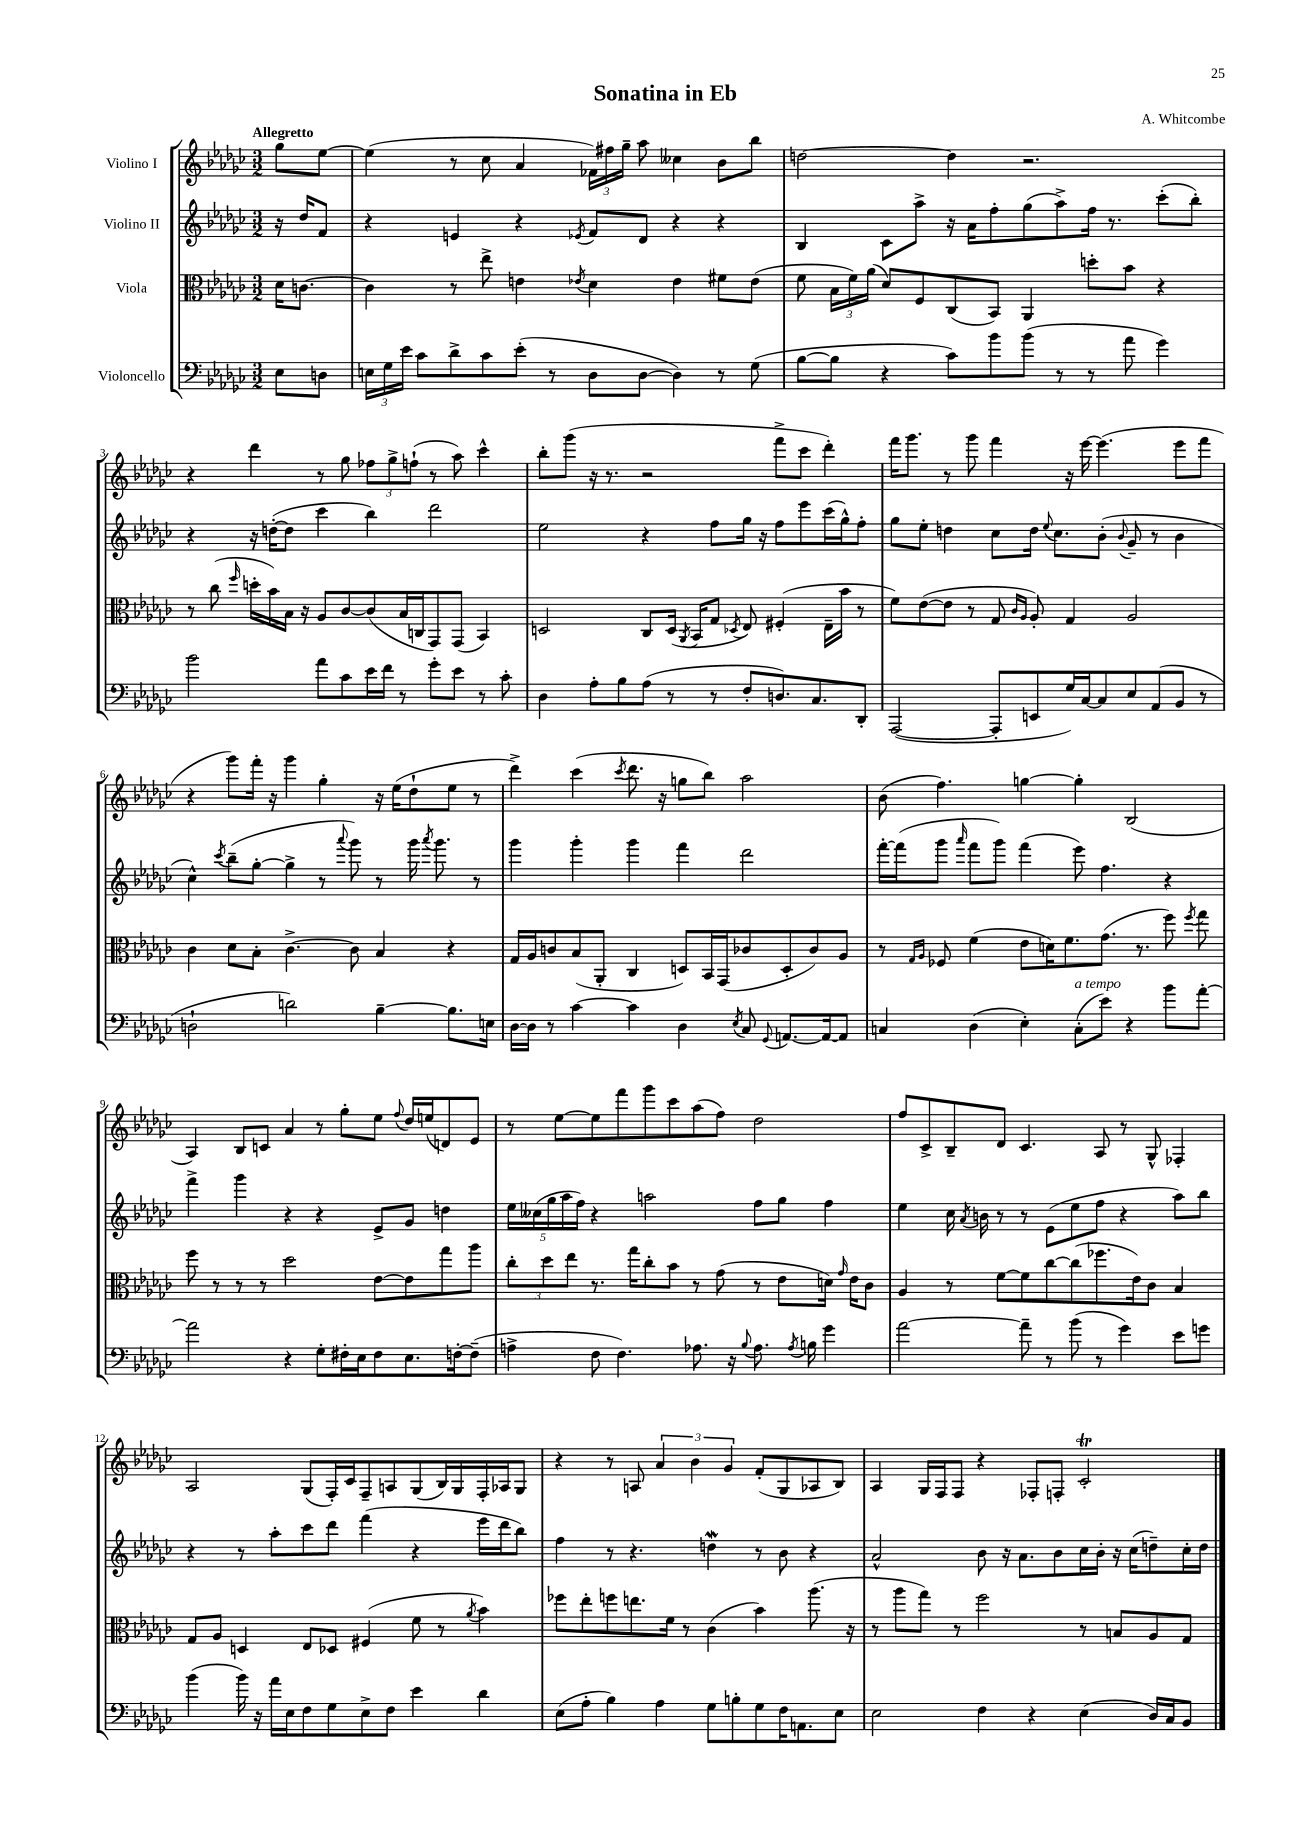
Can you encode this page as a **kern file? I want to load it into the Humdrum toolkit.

**kern	**kern	**kern	**kern
*staff4	*staff3	*staff2	*staff1
*clefF4	*clefC3	*clefG2	*clefG2
*k[b-e-a-d-g-c-]	*k[b-e-a-d-g-c-]	*k[b-e-a-d-g-c-]	*k[b-e-a-d-g-c-]
*M3/2	*M3/2	*M3/2	*M3/2
8E-	16d-	16r	8gg-
.	[8.c	16dd-	.
8D	.	8f	[8ee-
=	=	=	=
24E	4c]	4r	(4ee-]
24G-	.	.	.
24e-	.	.	.
8c-	.	.	.
8d-^	8r	4e	8r
8c-	8ee-^	.	8cc-
(8e-'	4e	4r	4a-
8r	.	.	.
.	8qe-	8qe-	.
8D-	4d-	8f	24f-)
.	.	.	24ff#
.	.	.	24gg-~
[8D-	.	8d-	8aa-
4D-])	4e-	4r	4cc--
8r	8f#	4r	8b-
(8G-	(8e-	.	8bb-
=	=	=	=
[8B-	8f	4B-	[2dd
8B-]	24B-	.	.
.	24f)	.	.
.	(24a-	.	.
4r	8d-)	8c-	.
.	8F	8aa-^	.
8c-)	(8C-	16r	4dd]
.	.	16a-	.
8b-	8BB-)	8ff'	.
(8b-	4AA-	(8gg-	2.r
8r	.	8aa-^)	.
8r	8dd'	16ff	.
.	.	8.r	.
8a-	8b-	.	.
4g-)	4r	(8ccc-'	.
.	.	8bb-')	.
=	=	=	=
2b-	8r	4r	4r
.	(8cc-	.	.
.	16qqff	.	.
.	16dd'	16r	4ddd-
.	16b-)	([16dd'	.
.	16B-	8dd]	.
.	16r	.	.
8a-	8A-	4ccc-	8r
8c-	[8c-	.	8gg-
16e-	(8c-]	4bb-)	12ff-
16f	.	.	.
.	.	.	12gg-^
8r	16B-	.	.
.	.	.	(12ff`
.	16C	.	.
8g-'	8GG-)	2ddd-	8r
8e-	(8GG-	.	8aa-)
8r	4BB-)	.	4ccc-^^
8c-'	.	.	.
=	=	=	=
4D-	2D	2ee-	8bb-'
.	.	.	(8ggg-
8A-'	.	.	16r
.	.	.	8.r
8B-	.	.	.
(8A-	8C-	4r	2r
8r	(16D	.	.
.	8qAA-	.	.
.	16BB-	.	.
8r	8G-	8ff	.
.	8qD-	.	.
8F'	8E-)	16gg-	.
.	.	16r	.
8.D)	(4F#'	8ff	8fff^
.	.	8eee-	8ccc-
8.C-	.	.	.
.	16E-~	(16ccc-	4ddd-')
.	16b-	16gg-^^)	.
8DD-'	8r	8ff'	.
=	=	=	=
([2AAA-	8f)	8gg-	16fff
.	.	.	8.ggg-
.	([8e-	8ee-'	.
.	8e-]	4dd	8r
.	8r	.	8ggg-
8AAA-']	8G-	8cc-	4fff
.	16qqc-	.	.
.	16qqA-	.	.
8EE	8A-')	16dd	.
.	.	8qqee-	.
.	.	8.cc-	.
16G-)	4G-	.	16r
[16C-	.	.	[16eee-
8C-]	.	(8b-'	(4.eee-]
.	.	8qqb-	.
8E-	2A-	8g-~	.
(8AA-	.	8r	.
8BB-	.	4b-	8eee-
8r	.	.	8fff
=	=	=	=
2D`	4c-	4cc-^^)	4r
.	.	8qccc-	.
.	8d-	(8bb-~	8ggg-)
.	8B-'	[8gg-'	16fff'
.	.	.	16r
2d)	[4.c-^	4gg-^]	4ggg-
.	.	8r	4gg-'
.	.	8qqaaa-	.
.	8c-]	8ggg-)	.
[4B-~	4B-	8r	16r
.	.	.	(16ee-
.	.	16ggg-	8dd-`
.	.	8qaaa-	.
.	.	8.ggg-	.
8.B-]	4r	.	8ee-
.	.	8r	8r
16E	.	.	.
=	=	=	=
[16D-	16G-	4ggg-	4ddd-^)
16D-]	16A-	.	.
8r	8c	.	.
[4c-	(8B-	4ggg-'	(4ccc-
.	8AA-'	.	.
.	.	.	8qccc-
4c-]	4C-	4ggg-	8.ddd-
.	.	.	16r
4D-	8D)	4fff	8gg
.	16BB-	.	8bb-)
.	(16GG-	.	.
8qE-	.	.	.
8C-	8c-	2ddd-	2aa-
8qqGG-	.	.	.
[8.AA	8D'	.	.
.	8c-)	.	.
16AA_	.	.	.
8AA]	8A-	.	.
=	=	=	=
4C	8r	[16fff'	(8b-
.	.	(16fff]	.
.	16qqG-	.	.
.	16qqA-	.	.
.	8F-	8ggg-	4.ff)
.	.	16qqaaa-	.
(4D-	(4f	8fff	.
.	.	8ggg-)	.
4E-')	8e-	(4fff	[4gg
.	16d)	.	.
.	8.f	.	.
(8C'	.	8eee-)	4gg']
8e-)	(8.g-	4.ff	.
4r	.	.	(2B-
.	8.r	.	.
8b-	8ff)	4r	.
.	8qff	.	.
[8a-'	8gg-	.	.
=	=	=	=
2a-]	8ff	4fff^	4A-)
.	8r	.	.
.	8r	4ggg-	8B-
.	8r	.	8c
4r	2dd-	4r	4a-
8G-'	.	4r	8r
16F#'	.	.	8gg-'
16E-	.	.	.
8F#	[8e-	8e-^	8ee-
.	.	.	8qqff
8.E-	8e-]	8g-	16dd-
.	.	.	(16ee
.	8gg-	4dd	8d)
[16F'	.	.	.
(8F~]	8aa-	.	8e-
=	=	=	=
4A^	12cc-'	20ee-	8r
.	.	(20cc--	.
.	12dd-	.	.
.	.	20gg-	.
.	.	.	[8ee-
.	.	20aa-	.
.	12ee-	.	.
.	.	20ff)	.
8F	8.r	4r	8ee-]
4.F)	.	.	8fff
.	16gg-	.	.
.	8cc-'	2aa	8ggg-
.	8b-	.	8ccc-
8.A-	8r	.	(8aa-
.	(8g-	.	8ff)
16r	.	.	.
8qqB-	.	.	.
8.A-	8r	8ff	2dd-
.	8e-	8gg-	.
8qA-	.	.	.
16B	.	.	.
4g-	16d)	4ff	.
.	16qqg-	.	.
.	16e-	.	.
.	8c-	.	.
=	=	=	=
[2a-	4A-	4ee-	8ff
.	.	.	8c-^
.	8r	16cc-	8B-~
.	.	8qa-	.
.	.	16b	.
.	[8f	8r	8d-
8a-~]	8f]	8r	4.c-
8r	[8cc-	(8e-	.
(8b-	(8cc-]	8ee-	.
8r	8.ff-	8ff	8A-
4g-)	.	4r	8r
.	16e-)	.	.
.	8c-	.	8G-^^
8e-	4B-	8aa-)	4F-'
8g	.	8bb-	.
=	=	=	=
(4b-	8G-	4r	2A-
.	8A-	.	.
16b-)	4D	8r	.
16r	.	.	.
16a-	.	8aa-'	.
16E-	.	.	.
8F	8E-	8ccc-	(8G-
8G-	8D-	8ddd-	16F')
.	.	.	16c-
8E-^	(4F#	(4fff	8F~
8F	.	.	8A
4e-	8f	4r	(8G-
.	8r	.	16B-)
.	.	.	16G-
.	8qa-	.	.
4d-	4b-)	16eee-	16F'
.	.	16ddd-	16A-
.	.	8bb-)	8G-
=	=	=	=
(8E-	8ff-	4ff	4r
8A-'	8ee-'	.	.
4B-)	8ff	8r	8r
.	8.ee	4.r	8A
4A-	.	.	6a-
.	16f	.	.
.	8r	.	.
.	.	.	6b-
8G-	(4c-	4dd	.
.	.	.	6g-
8B'	.	.	.
8G-	4b-)	8r	(8f'
16F	.	8b-	8G-
8.AA	.	.	.
.	(8.aa-	4r	8A-
8E-	.	.	8B-)
.	16r	.	.
=	=	=	=
2E-	8r	2a-^^	4A-
.	8aa-	.	.
.	8gg-)	.	16G-
.	.	.	16F
.	8r	.	8F
4F	2ff	8b-	4r
.	.	16r	.
.	.	8.a-	.
4r	.	.	8F-'
.	.	8b-	8F'
(4E-	8r	16cc-	2c-'
.	.	16b-'	.
.	8B	16r	.
.	.	(16cc-	.
16D-)	8A-	8dd~)	.
16C-	.	.	.
8BB-	8G-	16cc-'	.
.	.	16dd	.
==	==	==	==
*-	*-	*-	*-
